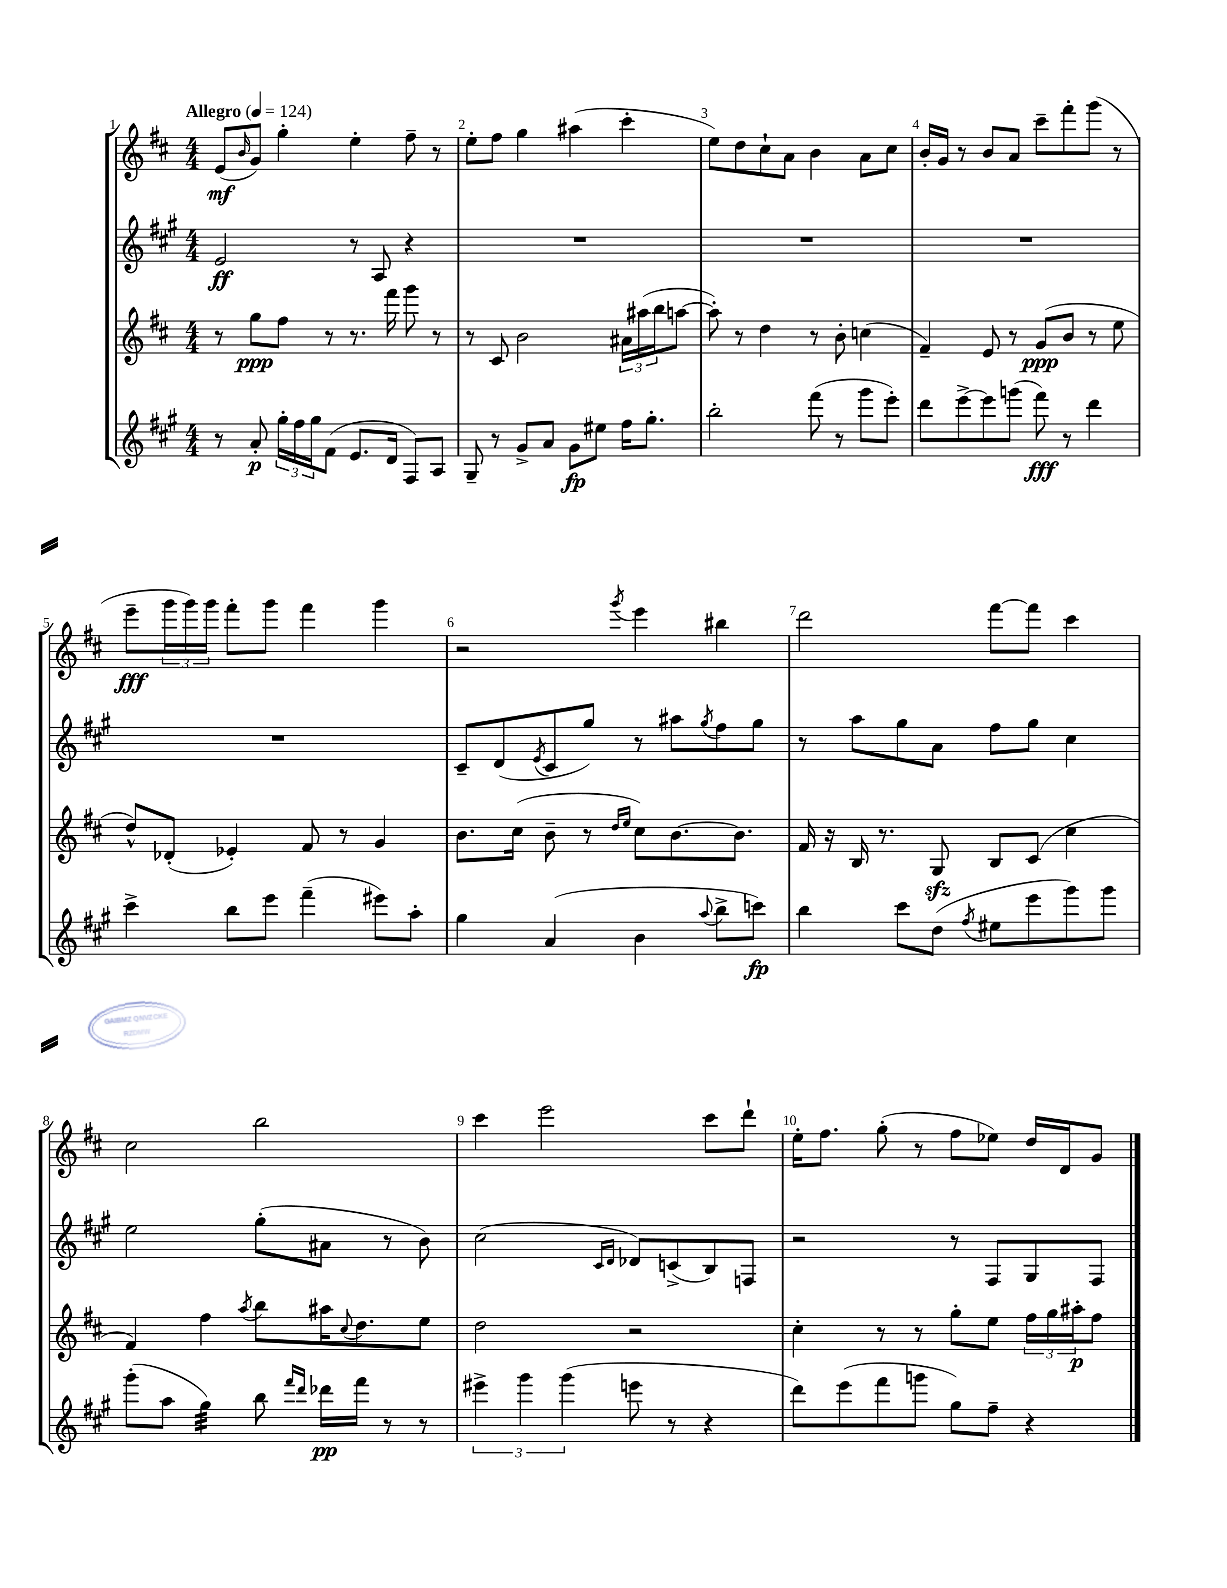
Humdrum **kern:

**kern	**kern	**kern	**kern
*staff4	*staff3	*staff2	*staff1
*clefG2	*clefG2	*clefG2	*clefG2
*k[f#c#g#]	*k[f#c#]	*k[f#c#g#]	*k[f#c#]
*M4/4	*M4/4	*M4/4	*M4/4
*MM124	*MM124	*MM124	*MM124
8r	8r	2e	(8e
.	.	.	16qqb
8a'	8gg	.	8g)
24gg#'	8ff#	.	4gg'
24ff#	.	.	.
24gg#	.	.	.
(8f#	8r	.	.
8.e	8.r	8r	4ee'
.	.	8A	.
16d	16fff#	.	.
8F#)	8ggg	4r	8ff#~
8A	8r	.	8r
=	=	=	=
8G#~	8r	1r	8ee'
8r	8c#	.	8ff#
8g#^	2b	.	4gg
8a	.	.	.
8g#	.	.	(4aa#
8ee#	.	.	.
16ff#	24a#	.	4ccc#'
.	(24aa#	.	.
8.gg#'	.	.	.
.	24bb	.	.
.	[8aa	.	.
=	=	=	=
2bb'	8aa'])	1r	8ee)
.	8r	.	8dd
.	4dd	.	8cc#`
.	.	.	8a
(8fff#	8r	.	4b
8r	8b'	.	.
8ggg#	(4cc	.	8a
8eee')	.	.	8cc#
=	=	=	=
8ddd	4f#~)	1r	16b'
.	.	.	16g
[8eee^	.	.	8r
8eee]	8e	.	8b
(8ggg	8r	.	8a
8fff#)	(8g	.	8ccc#~
8r	8b	.	8fff#'
4ddd	8r	.	(8ggg
.	8ee	.	8r
=	=	=	=
4ccc#^	8dd^^)	1r	8eee~
.	(8d-'	.	24ggg
.	.	.	24ggg)
.	.	.	24ggg
8bb	4e-')	.	8fff#'
8eee	.	.	8ggg
(4fff#~	8f#	.	4fff#
.	8r	.	.
8eee#)	4g	.	4ggg
8aa'	.	.	.
=	=	=	=
4gg#	8.b	8c#~	2r
.	.	(8d	.
.	(16cc#	.	.
.	.	8qe	.
(4a	8b~	8c#	.
.	8r	8gg#)	.
.	16qqdd	.	.
.	16qqee	.	8qggg
4b	8cc#)	8r	4eee
.	[8.b	8aa#	.
8qqaa	.	8qgg#	.
8bb^	.	8ff#	4bb#
.	8.b]	.	.
8ccc)	.	8gg#	.
=	=	=	=
4bb	16f#	8r	2ddd
.	16r	.	.
.	16B	8aa	.
.	8.r	.	.
8ccc#	.	8gg#	.
(8dd	8G	8a	.
8qff#	.	.	.
8ee#	8B	8ff#	[8fff#
8eee	(8c#	8gg#	8fff#]
8ggg#)	4cc#	4cc#	4ccc#
8ggg#	.	.	.
=	=	=	=
(8ggg#'	4f#)	2ee	2cc#
8aa	.	.	.
4gg#)	4ff#	.	.
.	8qaa	.	.
8bb	8bb	(8gg#'	2bb
16qqfff#	.	.	.
16qqddd	.	.	.
16ddd-	16aa#	8a#	.
.	8qqcc#	.	.
16fff#	8.dd	.	.
8r	.	8r	.
8r	8ee	8b)	.
=	=	=	=
6eee#^	2dd	(2cc#	4ccc#
6ggg#	.	.	.
.	.	.	2eee
(6ggg#	.	.	.
.	.	16qqc#	.
.	.	16qqd	.
8eee	2r	8d-)	.
8r	.	(8c^	.
4r	.	8B)	8ccc#
.	.	8F	8ddd`
=	=	=	=
8ddd)	4cc#'	2r	16ee'
.	.	.	8.ff#
(8eee	.	.	.
8fff#	8r	.	(8gg'
8ggg	8r	.	8r
8gg#)	8gg'	8r	8ff#
8ff#~	8ee	8F#	8ee-)
4r	24ff#	8G#	16dd
.	24gg	.	.
.	.	.	16d
.	24aa#'	.	.
.	8ff#	8F#	8g
==	==	==	==
*-	*-	*-	*-
